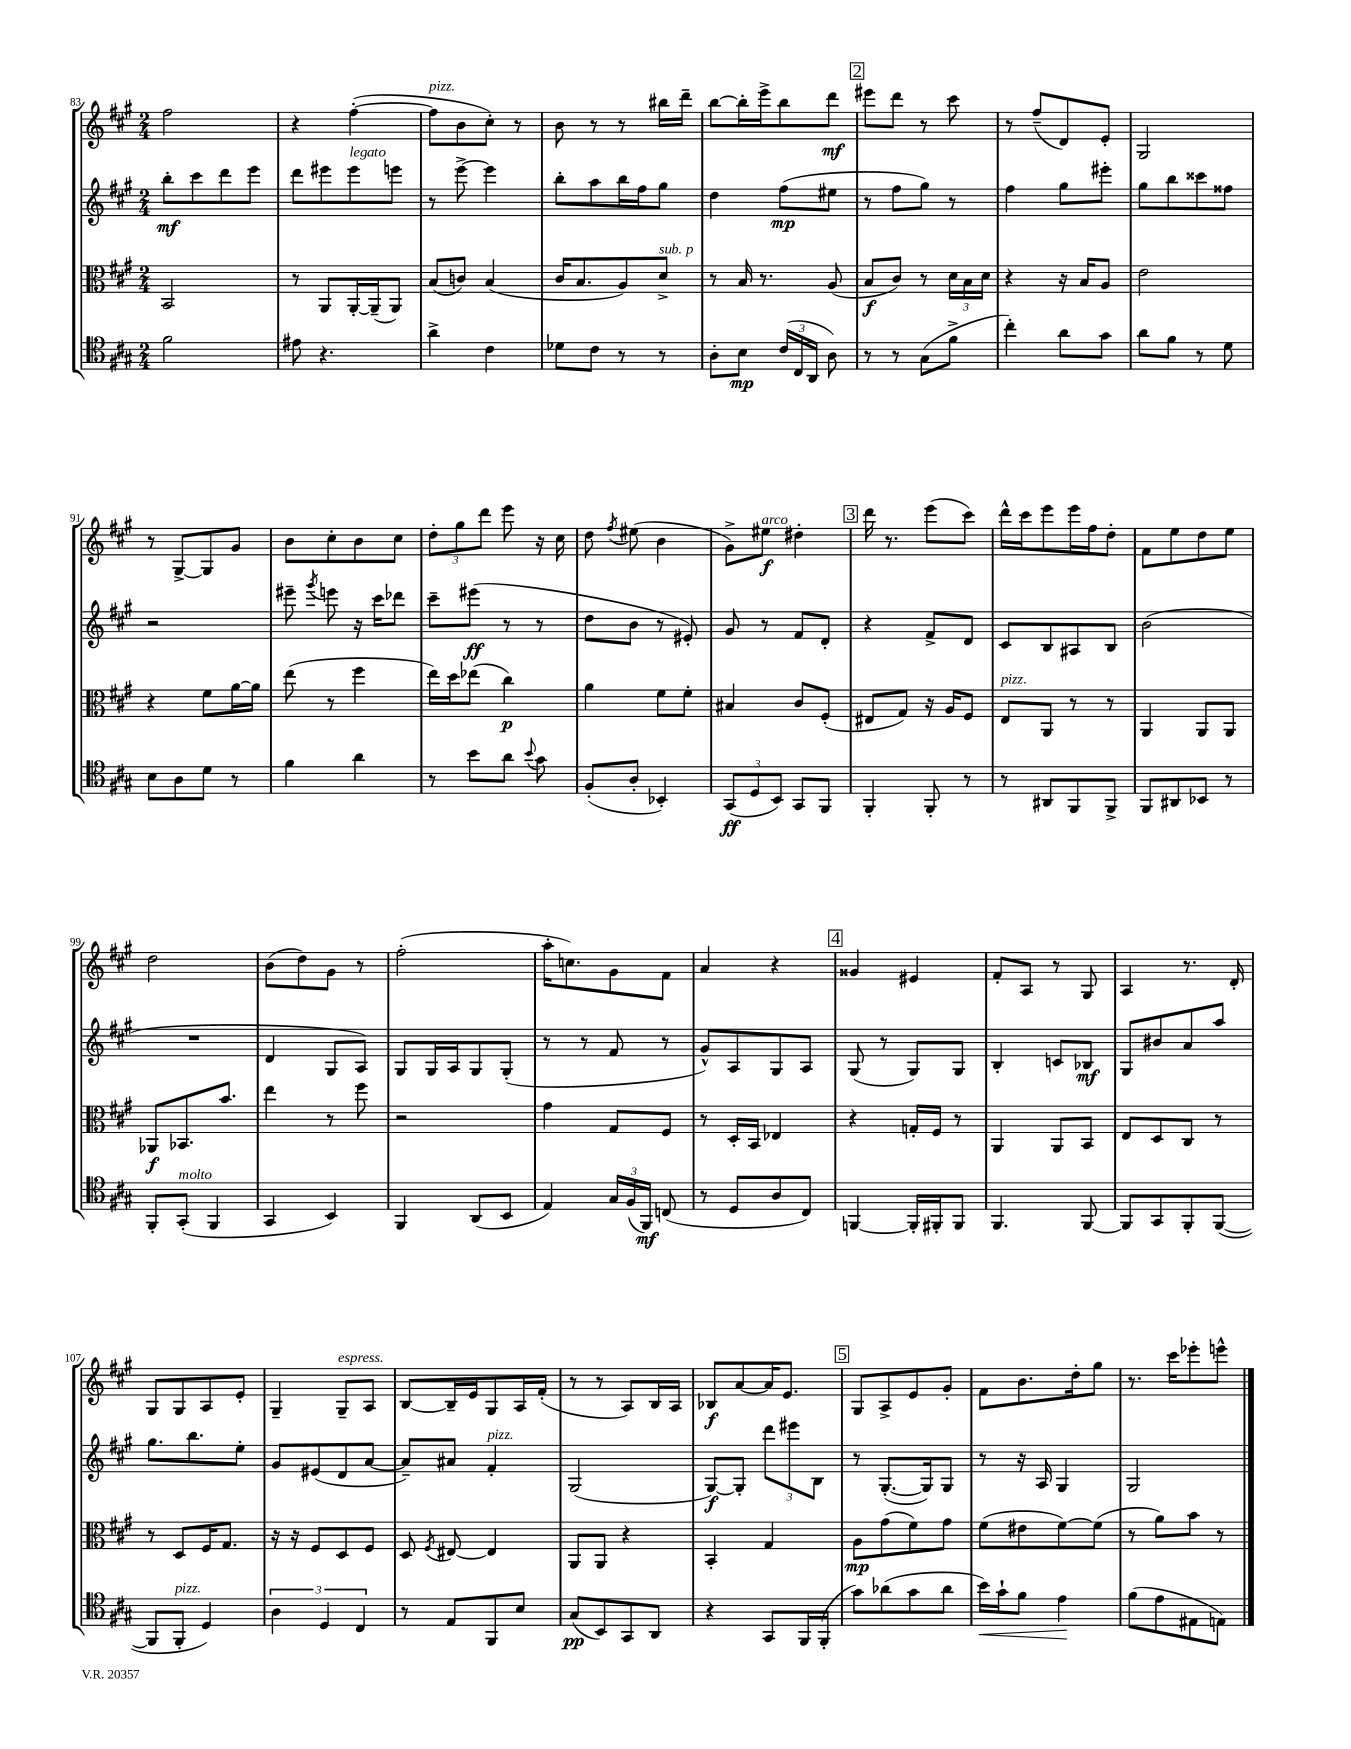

**kern	**kern	**kern	**kern
*staff4	*staff3	*staff2	*staff1
*clefC4	*clefC3	*clefG2	*clefG2
*k[f#c#g#]	*k[f#c#g#]	*k[f#c#g#]	*k[f#c#g#]
*M2/4	*M2/4	*M2/4	*M2/4
2f#	2BB	8bb'	2ff#
.	.	8ccc#	.
.	.	8ddd	.
.	.	8eee	.
=	=	=	=
8e#	8r	8ddd	4r
4.r	8AA	8eee#	.
.	[16AA'	8eee#	([4ff#'
.	(16AA~]	.	.
.	8AA)	8eee	.
=	=	=	=
4a^	(8B	8r	8ff#]
.	8c)	[8eee^	8b
4c#	(4B	4eee]	8cc#')
.	.	.	8r
=	=	=	=
8d-	16c#	8bb'	8b
.	8.B	.	.
8c#	.	8aa	8r
8r	8A)	16bb	8r
.	.	16ff#	.
8r	8d^	8gg#	16bb#
.	.	.	16ddd~
=	=	=	=
8A'	8r	4dd	[8bb
8B	16B	.	16bb']
.	8.r	.	16eee^
(24c#	.	(8ff#	8bb
24C#	.	.	.
24AA	.	.	.
8A)	(8A	8ee#	8ddd
=	=	=	=
8r	8B	8r	8eee#
8r	8c#)	8ff#	8ddd
(8G#	8r	8gg#)	8r
8f#^	24d	8r	8ccc#
.	24B	.	.
.	24d	.	.
=	=	=	=
4cc#')	4r	4ff#	8r
.	.	.	(8ff#~
8a	16r	8gg#	8d)
.	16B	.	.
8g#	8A	8eee#'	8e'
=	=	=	=
8a	2e	8gg#	2G#
8f#	.	8bb	.
8r	.	8ccc##	.
8d	.	8ff##	.
=	=	=	=
8B	4r	2r	8r
8A	.	.	[8G#^
8d	8f#	.	8G#]
8r	[16a	.	8g#
.	16a]	.	.
=	=	=	=
4f#	(8ee	8eee#~	8b
.	.	8qggg#	.
.	8r	8eee	8cc#'
4a	4ff#	16r	8b
.	.	16ccc#	.
.	.	8ddd-	8cc#
=	=	=	=
8r	16ee)	8ccc#~	12dd'
.	16dd	.	.
.	.	.	12gg#
8b	(8ee-	(8eee#	.
.	.	.	12ddd
8a	4cc#)	8r	8eee
8qqb	.	.	.
8g#	.	8r	16r
.	.	.	16cc#
=	=	=	=
(8F#'	4a	8dd	8dd
.	.	.	8qff#
8A'	.	8b	(8ee#
4BB-')	8f#	8r	4b
.	8f#'	8e#')	.
=	=	=	=
(12GG#	4B#	8g#	8g#^)
12D	.	.	.
.	.	8r	8ee#
12BB)	.	.	.
8GG#	8c#	8f#	4dd#'
8FF#	(8F#'	8d'	.
=	=	=	=
4FF#'	8E#	4r	16ddd
.	.	.	8.r
.	8G#)	.	.
8FF#'	16r	8f#^	(8eee
.	16A	.	.
8r	8F#	8d	8ccc#)
=	=	=	=
8r	8E	8c#	16ddd^^
.	.	.	16ccc#
8AA#	8AA	8B	8eee
8FF#	8r	8A#	16eee
.	.	.	16ff#
8FF#^	8r	8B	8dd'
=	=	=	=
8FF#	4AA	(2b	8f#
8AA#	.	.	8ee
8BB-	8AA	.	8dd
8r	8AA	.	8ee
=	=	=	=
8FF#'	8AA-	2r	2dd
(8GG#'	8.BB-	.	.
4FF#	.	.	.
.	8.b	.	.
=	=	=	=
4GG#	4ee	4d	(8b
.	.	.	8dd)
4BB)	8r	8G#	8g#
.	8ff#	8A)	8r
=	=	=	=
4FF#	2r	8G#	(2ff#'
.	.	16G#	.
.	.	16A	.
(8AA	.	8G#	.
8BB	.	(8G#'	.
=	=	=	=
4E)	4g#	8r	16aa'
.	.	.	8.cc)
.	.	8r	.
24G#	8G#	8f#	8g#
(24F#	.	.	.
24FF#)	.	.	.
(8C	8F#	8r	8f#
=	=	=	=
8r	8r	8g#^^)	4a
8D	16D'	8A	.
.	16BB	.	.
8A	4E-	8G#	4r
8C#)	.	8A	.
=	=	=	=
[4FF	4r	(8G#	4g##
.	.	8r	.
16FF']	16G'	8G#)	4e#
16FF#'	16F#	.	.
8FF#	8r	8G#	.
=	=	=	=
4.FF#	4AA	4B'	8f#'
.	.	.	8A
.	8AA	8c	8r
[8FF#	8BB	8B-	8G#
=	=	=	=
8FF#]	8E	8G#	4A
8GG#	8D	8b#	.
8FF#'	8C#	8a	8.r
([8FF#	8r	8aa	.
.	.	.	16d'
=	=	=	=
8FF#]	8r	8.gg#	8G#
8FF#'	8D	.	8G#
.	.	8.bb	.
4D)	16F#	.	8A
.	8.G#	.	.
.	.	8ee'	8e'
=	=	=	=
6A	16r	8g#	4G#~
.	16r	.	.
.	8F#	(8e#	.
6D	.	.	.
.	8D	8d	8G#~
6C#	.	.	.
.	8F#	[8a	8A
=	=	=	=
8r	8D	8a~])	[8B
.	8qF#	.	.
8E	[8E#	8a#	16B~]
.	.	.	16e
8FF#	4E#]	4f#'	8G#
8B	.	.	16A
.	.	.	(16f#'
=	=	=	=
(8G#	8AA	(2G#	8r
8BB)	8AA	.	8r
8GG#	4r	.	8A)
8AA	.	.	16B
.	.	.	16A
=	=	=	=
4r	4BB'	[8G#)	8B-
.	.	8G#']	[8a
8GG#	4G#	12ddd	16a]
.	.	.	8.e
.	.	12eee#	.
16FF#	.	.	.
.	.	12B	.
(16FF#'	.	.	.
=	=	=	=
8g#)	8A	8r	8G#
(8a-	(8g#	([8.G#'	8A^
8g#	8f#)	.	8e
.	.	16G#])	.
8a-	8g#	8G#	8g#'
=	=	=	=
16b)	(8f#	8r	8f#
16g#`	.	.	.
8f#	8e#	16r	8.b
.	.	16A	.
4e	[8f#)	4G#	.
.	.	.	16dd'
.	(8f#]	.	8gg#
=	=	=	=
(8f#	8r	2G#	8.r
8e	8a)	.	.
.	.	.	16ccc#
8E#	8b	.	8eee-'
8E)	8r	.	8eee^^
==	==	==	==
*-	*-	*-	*-
